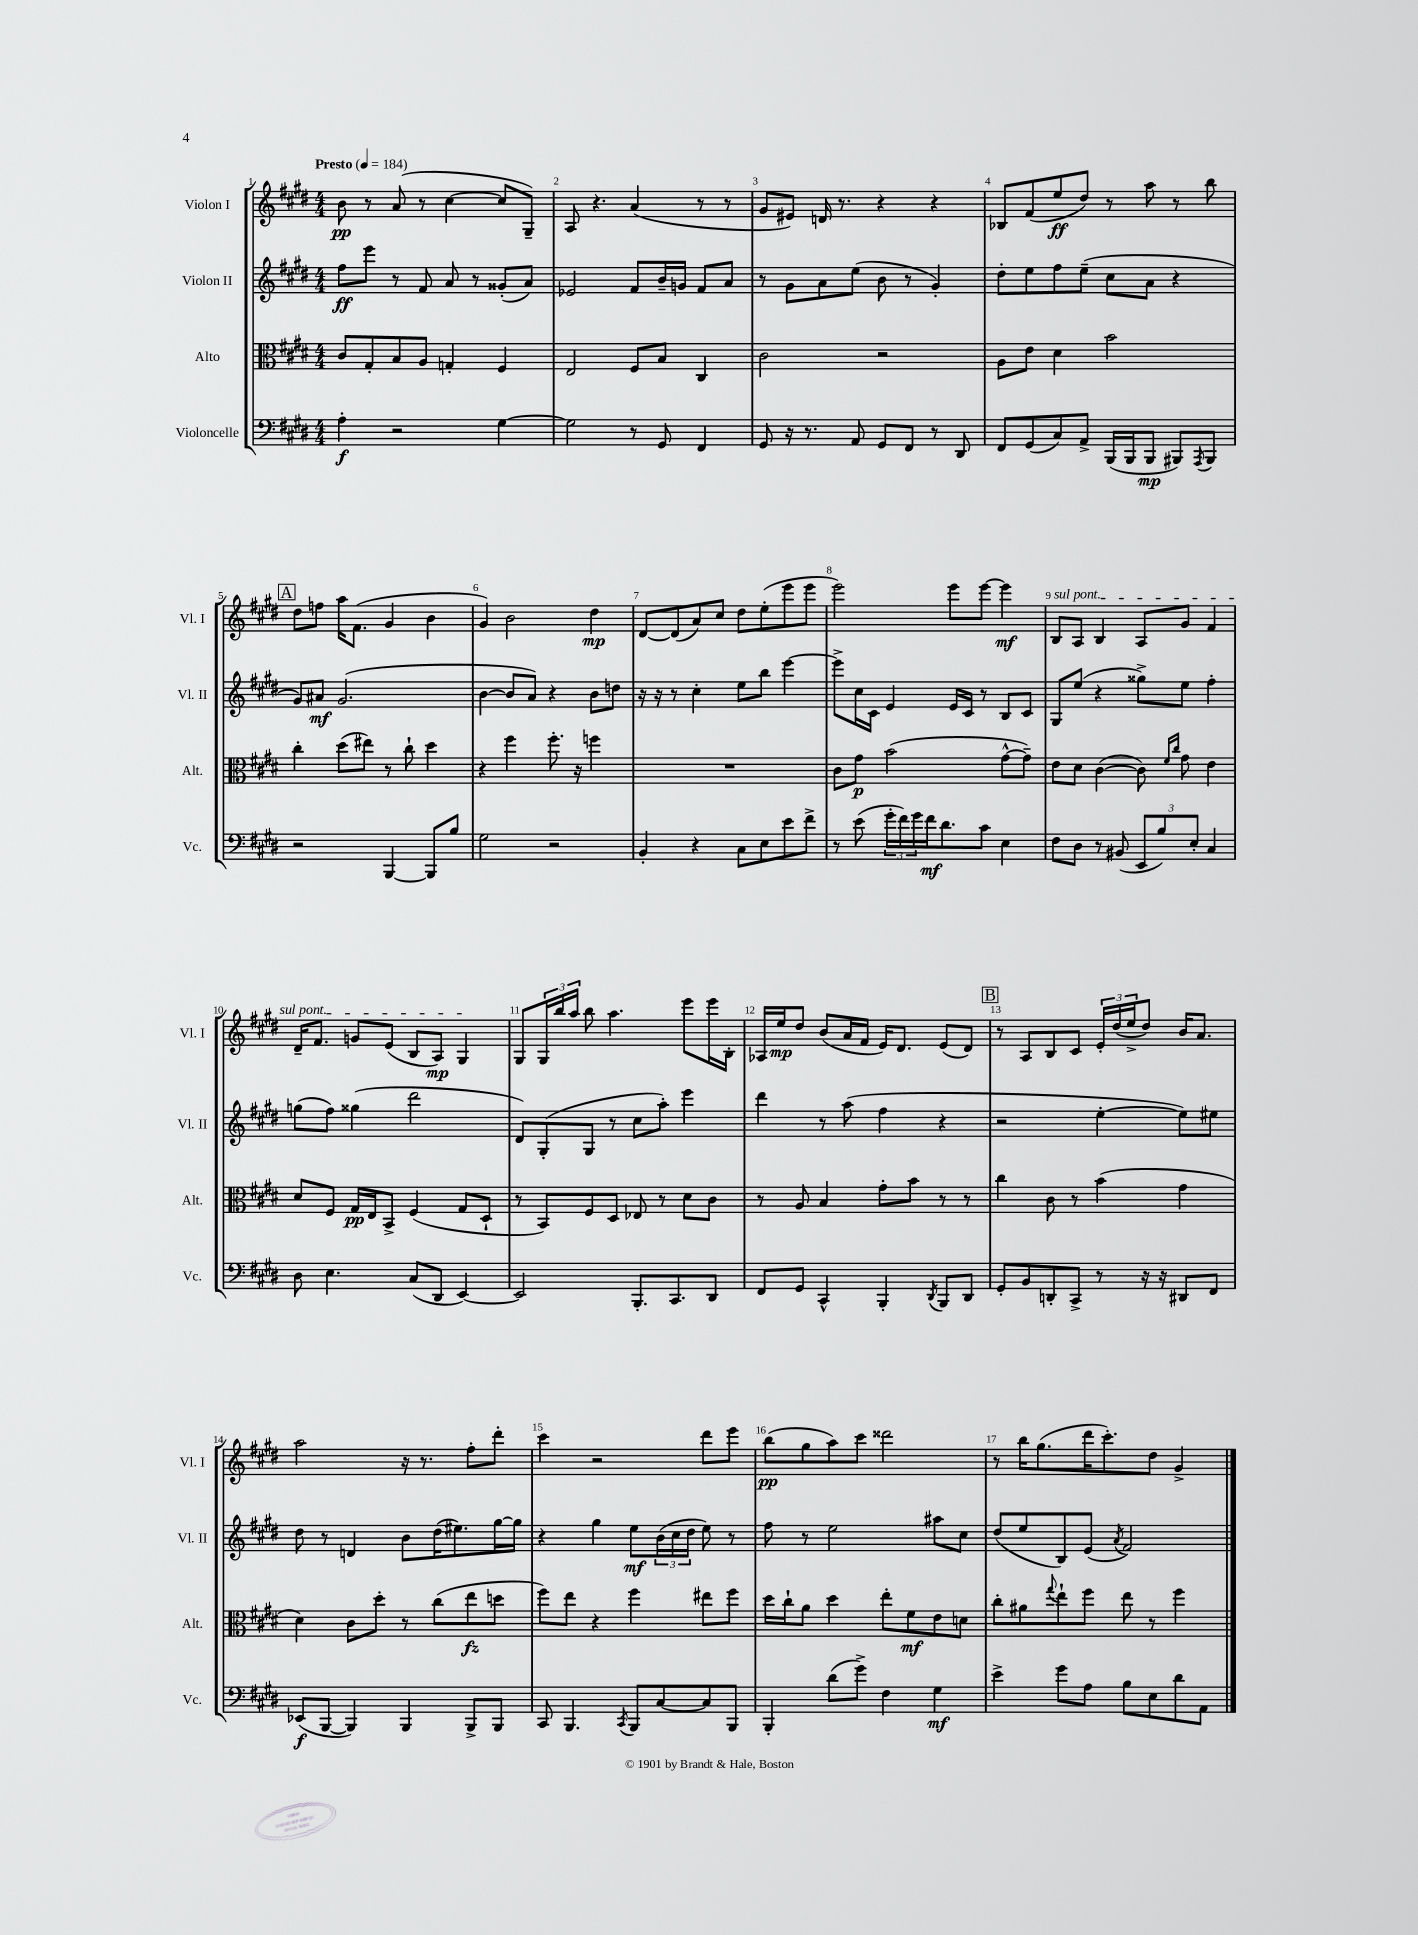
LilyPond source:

<<
\new StaffGroup <<
\new Staff = "s0" \with { instrumentName = "Violon I" shortInstrumentName = "Vl. I" } {
    \clef treble \key e \major \numericTimeSignature \time 4/4 \tempo "Presto" 4 = 184
    b'8\pp r8 a'8( r8 cis''4~ cis''8 gis8--) |
    a8 r4. a'4( r8 r8 |
    gis'8 eis'8) d'16 r8. r4 r4 |
    bes8 fis'8( e''8\ff dis''8) r8 a''8 r8 b''8 |
    \mark \markup { \box "A" } dis''8 f''8 a''16 fis'8.( gis'4 b'4 |
    gis'4) b'2 dis''4\mp |
    dis'8~ dis'8( a'8) cis''8 dis''8 e''8-.( e'''8 e'''8 |
    e'''2) e'''8 e'''8~ e'''4\mf |
    \once \override TextSpanner.bound-details.left.text = \markup { \italic "sul pont." } b8\startTextSpan a8 b4 a8 gis'8 fis'4 |
    dis'16-- fis'8. g'8 e'8( b8 a8\mp) gis4\stopTextSpan |
    gis8 \tuplet 3/2 { gis16 b''16 a''16 } b''8 a''4. e'''8 e'''16 b16-. |
    aes16 e''16\mp dis''8 b'8( a'16 fis'16 e'16) dis'8. e'8( dis'8) |
    \mark \markup { \box "B" } r8 a8 b8 cis'8 \tuplet 3/2 { e'16-. dis''16( e''16-> } dis''8) b'16 a'8. |
    a''2 r16 r8. fis''8-. dis'''8-. |
    cis'''4 r2 dis'''8 e'''8 |
    b''8\pp( gis''8 a''8) cis'''8 disis'''2 |
    r8 b''16 gis''8.( dis'''16 cis'''8.-.) dis''8 gis'4-> \bar "|." |
}
\new Staff = "s1" \with { instrumentName = "Violon II" shortInstrumentName = "Vl. II" } {
    \clef treble \key e \major \numericTimeSignature \time 4/4
    fis''8\ff e'''8 r8 fis'8 a'8 r8 gisis'8-.( a'8) |
    ees'2 fis'8 b'16-- g'16 fis'8 a'8 |
    r8 gis'8 a'8 e''8( b'8 r8 gis'4-.) |
    dis''8-. e''8 fis''8 e''8--( cis''8 a'8 r4 |
    \mark \markup { \box "A" } gis'8) ais'8\mf gis'2.( |
    b'4~ b'8 a'8) r4 b'8 d''8 |
    r16 r16 r8 cis''4-. e''8 b''8 e'''4~ |
    e'''8-> cis''16 cis'16 e'4 e'16 cis'16 r8 b8 cis'8 |
    gis8 e''8( r4 gisis''8->) e''8 fis''4-. |
    g''8( fis''8) gisis''4( dis'''2 |
    dis'8) gis8-.( gis8 r8 cis''8 a''8-.) e'''4 |
    dis'''4 r8 a''8( fis''4 r4 |
    \mark \markup { \box "B" } r2 e''4~-. e''8) eis''8 |
    dis''8 r8 d'4 b'8 dis''16( eis''8.) gis''16~ gis''16 |
    r4 gis''4 e''8\mf \tuplet 3/2 { b'16( cis''16 dis''16 } e''8) r8 |
    fis''8 r8 e''2 ais''8 cis''8 |
    dis''8( e''8 b8) e'8( \acciaccatura { a'8 } fis'2) \bar "|." |
}
\new Staff = "s2" \with { instrumentName = "Alto" shortInstrumentName = "Alt." } {
    \clef alto \key e \major \numericTimeSignature \time 4/4
    cis'8 gis8-. b8 a8 g4-. fis4 |
    e2 fis8 b8 cis4 |
    cis'2 r2 |
    a8 e'8 dis'4 b'2 |
    \mark \markup { \box "A" } cis''4-. dis''8( eis''8) r8 cis''8-! dis''4 |
    r4 fis''4 fis''8.-. r16 f''4 |
    R1 |
    cis'8 gis'8\p b'2( gis'8~-^ gis'8--) |
    e'8 dis'8 cis'4~( cis'8) \grace { fis'16 cis''16 } gis'8 e'4 |
    dis'8 fis8 gis16\pp e16 b,8-> fis4( gis8 dis8-! |
    r8 b,8) fis8 dis8 ees8 r8 dis'8 cis'8 |
    r8 a8 b4 gis'8-. b'8 r8 r8 |
    \mark \markup { \box "B" } cis''4 cis'8 r8 b'4( gis'4 |
    dis'4) cis'8 dis''8-. r8 cis''8( e''8\fz d''8 |
    fis''8) e''8 r4 fis''4 eis''8 fis''8 |
    dis''16 cis''16-! a'8 dis''4 e''8-. fis'8\mf e'8 d'8 |
    cis''8-. ais'8 \appoggiatura { gis''8 } e''8-! fis''8 e''8 r8 fis''4 \bar "|." |
}
\new Staff = "s3" \with { instrumentName = "Violoncelle" shortInstrumentName = "Vc." } {
    \clef bass \key e \major \numericTimeSignature \time 4/4
    a4-.\f r2 gis4~ |
    gis2 r8 gis,8 fis,4 |
    gis,8 r16 r8. a,8 gis,8 fis,8 r8 dis,8 |
    fis,8 gis,8( cis8) a,8-> b,,16( b,,16 b,,8\mp bis,,8) \acciaccatura { a,,8 } bis,,8 |
    \mark \markup { \box "A" } r2 b,,4~ b,,8 b8 |
    gis2 r2 |
    b,4-. r4 cis8 e8 e'8 fis'8-> |
    r8 e'8( \tuplet 3/2 { gis'16-. fis'16) gis'16 } fis'16\mf dis'8. cis'8 e4 |
    fis8 dis8 r8 bis,8( \tuplet 3/2 { e,8 b8) e8-. } cis4 |
    dis8 e4. cis8( dis,8 e,4~) |
    e,2 b,,8.-. cis,8. dis,8 |
    fis,8 gis,8 cis,4-^ b,,4-. \acciaccatura { dis,8 } b,,8 dis,8 |
    \mark \markup { \box "B" } gis,8-. b,8 d,8-. cis,8-> r8 r16 r16 dis,8 fis,8 |
    ees,8\f( b,,8~ b,,4) b,,4 b,,8-> b,,8 |
    cis,8 b,,4. \acciaccatura { cis,8 } b,,8 cis8~ cis8 b,,8 |
    b,,4-. dis'8( gis'8->) fis4 gis4\mf |
    e'4-> gis'8 a8 b8 e8 dis'8 a,8 \bar "|." |
}
>>
>>
\layout { \context { \Score \override BarNumber.break-visibility = ##(#f #t #t) barNumberVisibility = #all-bar-numbers-visible } }
